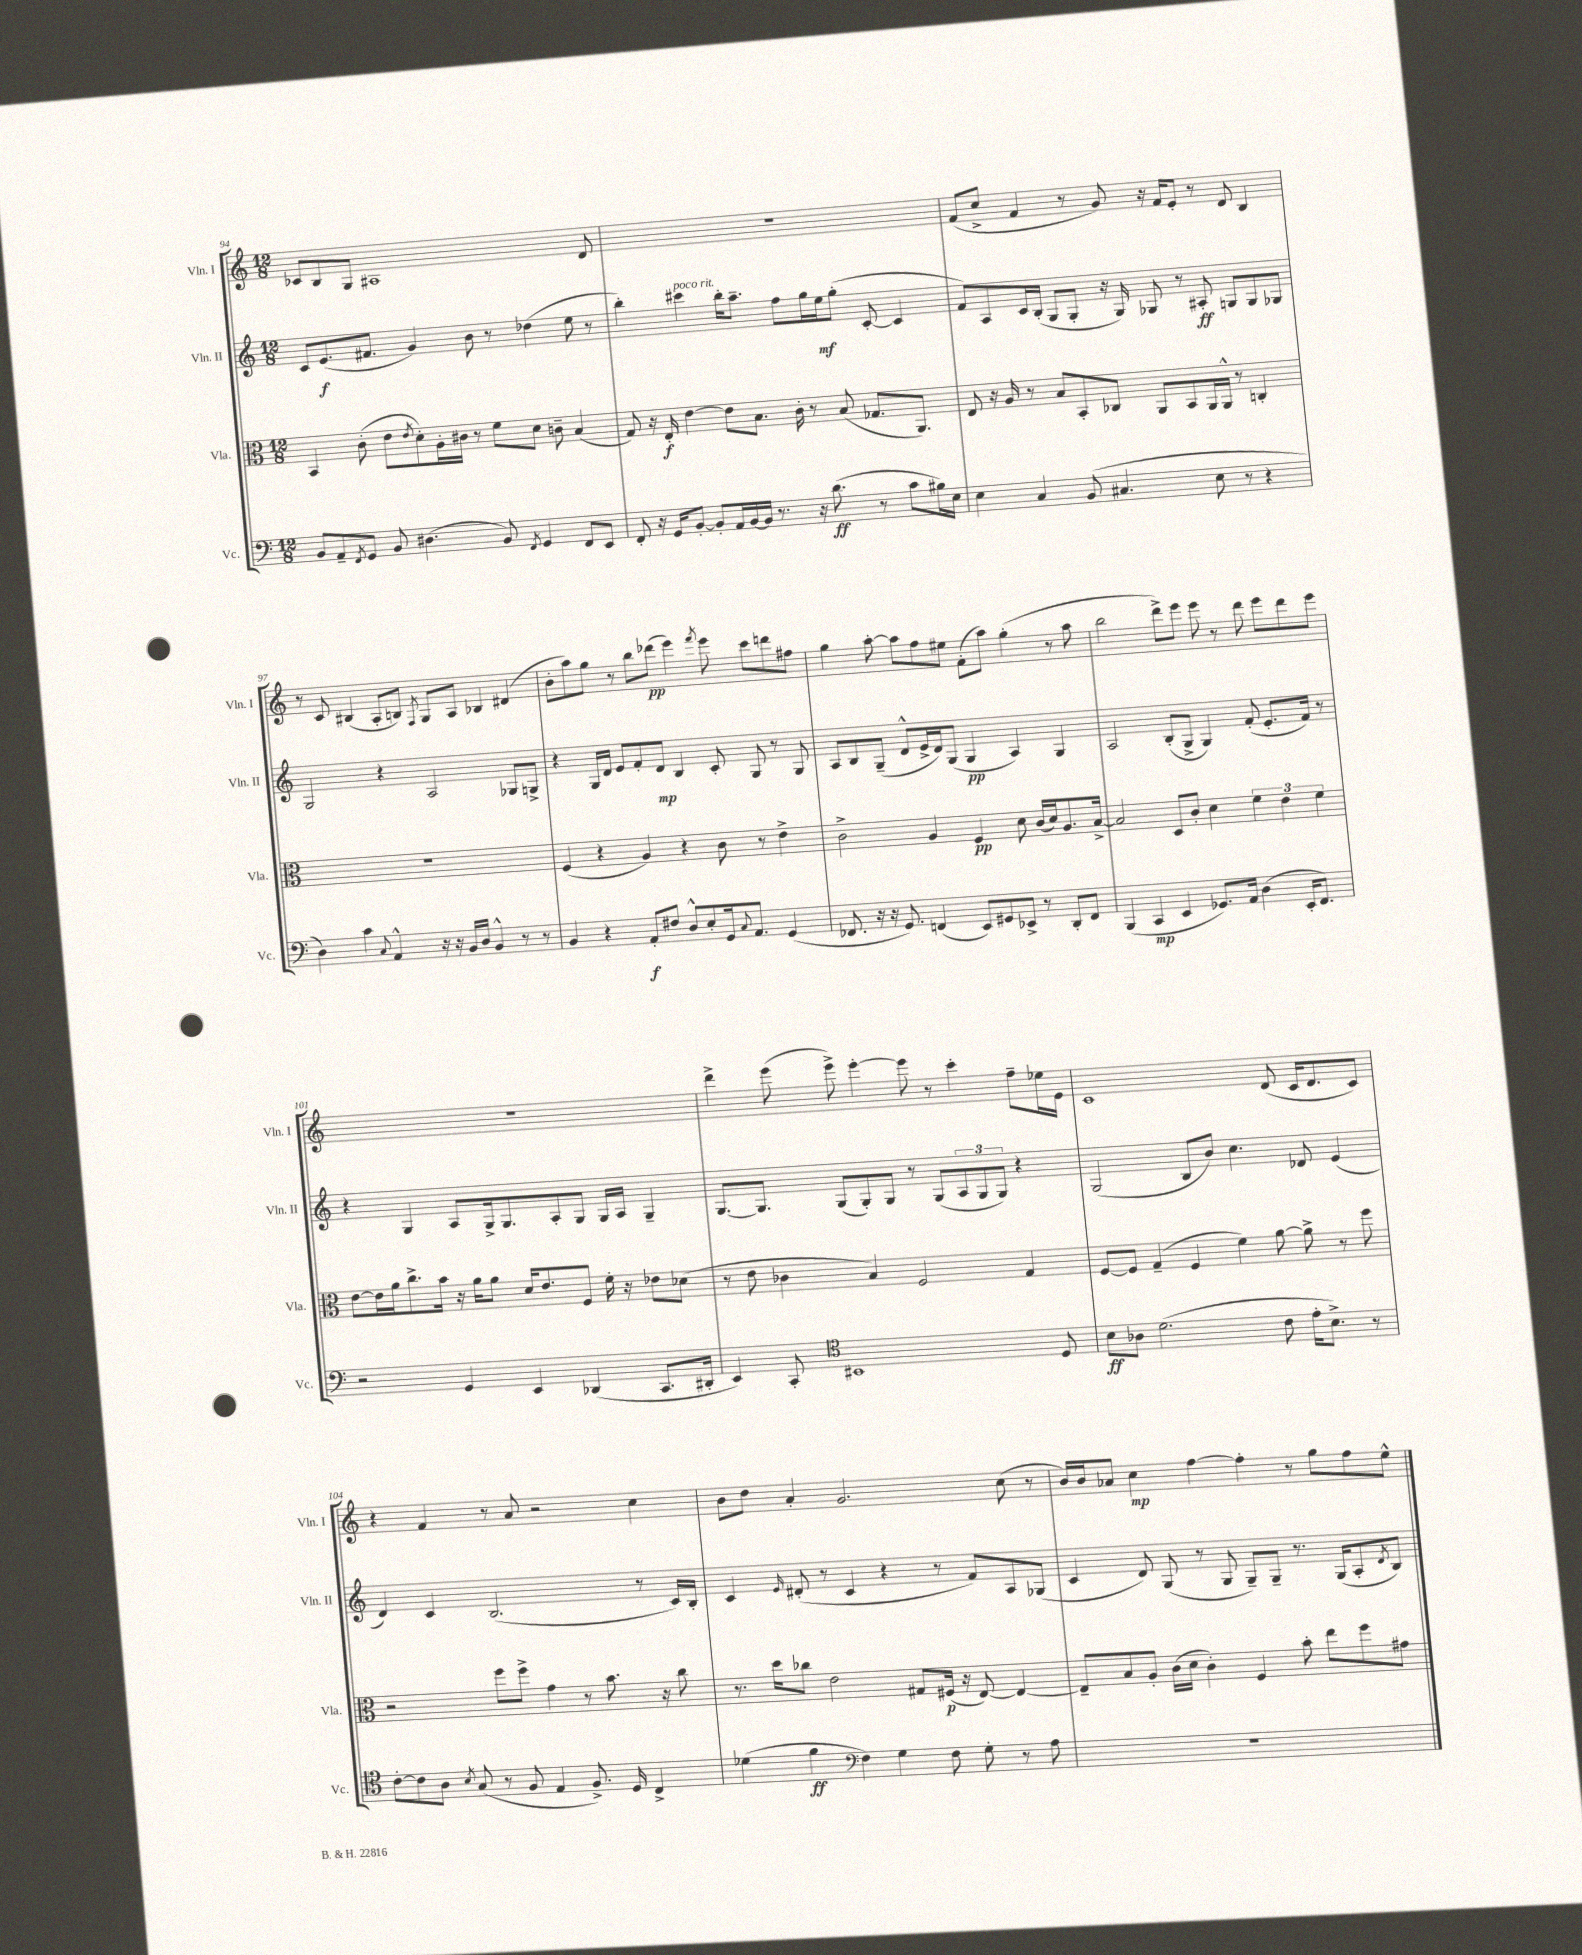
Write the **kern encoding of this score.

**kern	**dynam	**kern	**dynam	**kern	**dynam	**kern	**dynam
*part4	*part4	*part3	*part3	*part2	*part2	*part1	*part1
*staff4	*staff4	*staff3	*staff3	*staff2	*staff2	*staff1	*staff1
*I"Vc.	*	*I"Vla.	*	*I"Vln. II	*	*I"Vln. I	*
*I'Vc.	*	*I'Vla.	*	*I'Vln. II	*	*I'Vln. I	*
*clefF4	*	*clefC3	*	*clefG2	*	*clefG2	*
*k[]	*	*k[]	*	*k[]	*	*k[]	*
*M12/8	*	*M12/8	*	*M12/8	*	*M12/8	*
=94	=94	=94	=94	=94	=94	=94	=94
8BB/L	.	4BB/	.	8c/L	.	8c-X/L	.
8AA~/	.	.	.	(8.e/	f	8B/	.
8qFF/	.	.	.	.	.	.	.
8GG/J	.	(8c'\	.	.	.	8G/J	.
.	.	.	.	8.f#X/J	.	.	.
8BB/	.	8e\L	.	.	.	1A#X	.
.	.	8qe/	.	.	.	.	.
(4.D#X\	.	8d'\)	.	4g/)	.	.	.
.	.	16A'\L	.	.	.	.	.
.	.	16c#X\JJ	.	.	.	.	.
.	.	8r	.	8b\	.	.	.
8BB/)	.	8f\L	.	8r	.	.	.
8qFF/	.	.	.	.	.	.	.
4GG/	.	8d\J	.	(4dd-X\	.	.	.
.	.	8cn~\	.	.	.	.	.
8FF/L	.	(4B/	.	8ee\	.	.	.
8EE/J	.	.	.	8r	.	8d/	.
=95	=95	=95	=95	=95	=95	=95	=95
8FF'/	.	8G/)	.	4bb'\)	.	1.r	.
16r	.	16r	.	.	.	.	.
16GG/KL	.	16E'/	f	.	.	.	.
!	!	!	!	!LO:TX:a:i:t=poco rit.	!	!	!
[8BB'/J	.	[4e\	.	4ccc#X\	.	.	.
8BB'/L]	.	.	.	.	.	.	.
16AA/L	.	8e\L]	.	16bb'\KL	.	.	.
[16BB/	.	.	.	8.aa~\J	.	.	.
16BB/JJ]	.	8.B\J	.	.	.	.	.
8.r	.	.	.	.	.	.	.
.	.	.	.	8ff\L	.	.	.
.	.	16c'\	.	.	.	.	.
16r	.	8r	.	16gg\L	.	.	.
(8.d\	ff	.	.	16ee\J	mf	.	.
.	.	(8B/	.	(8gg'\J	.	.	.
8r	.	8.G-X/L	.	[8c'/	.	.	.
8c\L	.	.	.	4c/]	.	.	.
.	.	8.AA/J)	.	.	.	.	.
16B#X\L)	.	.	.	.	.	.	.
16E\JJ	.	.	.	.	.	.	.
=96	=96	=96	=96	=96	=96	=96	=96
4E\	.	8E/	.	8f/L)	.	(8f/L	.
.	.	16r	.	8A/	.	8cc^/J	.
.	.	16A/	.	.	.	.	.
4C/	.	8r	.	16c/L	.	4f/	.
.	.	.	.	(16B'/JJ	.	.	.
.	.	8B/L	.	8G/L	.	.	.
(8BB/	.	8BB'/	.	8G'/J	.	8r	.
4.C#X/	.	8C-X/J	.	16r	.	8g/)	.
.	.	.	.	16G/)	.	.	.
.	.	8AA/L	.	8G-X/	.	16r	.
.	.	.	.	.	.	16f/KL	.
.	.	8BB/	.	8r	.	8e'/J	.
8E\	.	16AA/L	.	8A#X'/	ff	8r	.
.	.	16AA^^/JJ	.	.	.	.	.
8r	.	8r	.	8Gn/L	.	8d/	.
4r	.	4Cn'/	.	8G/	.	4B/	.
.	.	.	.	8G-X/J	.	.	.
!!LO:LB:g=z
=97	=97	=97	=97	=97	=97	=97	=97
4D\)	.	1.r	.	2G/	.	8r	.
.	.	.	.	.	.	8c/	.
4c\	.	.	.	.	.	(4B#X/	.
8qqC/	.	.	.	.	.	.	.
4AA^^/	.	.	.	4r	.	8A'/L	.
.	.	.	.	.	.	8Bn/J)	.
.	.	.	.	.	.	8qF/	.
16r	.	.	.	2A/	.	8G/L	.
16r	.	.	.	.	.	.	.
16BB/LL	.	.	.	.	.	8A/J	.
16D/JJ	.	.	.	.	.	.	.
4BB^^/	.	.	.	.	.	4B-X/	.
8r	.	.	.	8G-X/L	.	(4d#X/	.
8r	.	.	.	8Gn^/J	.	.	.
=98	=98	=98	=98	=98	=98	=98	=98
4BB/	.	(4F/	.	4r	.	8b'\L	.
.	.	.	.	.	.	8aa\)	.
4r	.	4r	.	16G/LL	.	8gg\J	.
.	.	.	.	16d/JJ	.	.	.
.	.	.	.	8e/L	.	8r	.
8AA'/L	f	4A/)	.	8f'/	.	8bb\L	.
8F#X/J	.	.	.	8d/J	mp	(8ddd-X\J	pp
8D^^/L	.	4r	.	4B/	.	4eee\)	.
8E'/	.	.	.	.	.	.	.
.	.	.	.	.	.	8qfff/	.
16GG/k	.	8c\	.	8c'/	.	8eee\	.
8qqC/	.	.	.	.	.	.	.
8.AA/J	.	.	.	.	.	.	.
.	.	8r	.	8G/	.	8ccc\L	.
(4GG/	.	4e^\	.	8r	.	8dddn\	.
.	.	.	.	8G/	.	8ff#X\J	.
=99	=99	=99	=99	=99	=99	=99	=99
8.FF-X/	.	2c^\	.	8A/L	.	4gg\	.
.	.	.	.	8B/	.	.	.
16r	.	.	.	.	.	.	.
16r	.	.	.	(8G~/J	.	[8aa'\	.
8.GG/)	.	.	.	.	.	.	.
.	.	.	.	8d^^/L	.	8aa\L]	.
(4FFn/	.	4A/	.	16e^/L	.	8ff\	.
.	.	.	.	16d/J)	.	.	.
.	.	.	.	(8G/J	.	8ee#X\J	.
8EE/L)	.	4F/	pp	4G/	pp	(8f'\L	.
8GG#X/	.	.	.	.	.	8aa\J)	.
8EE-X^/J	.	8d\	.	4A/)	.	(4gg'\	.
8r	.	(16c/LL	.	.	.	.	.
.	.	16d/J)	.	.	.	.	.
8DD'/L	.	8.A/	.	4G/	.	8r	.
8FF/J	.	.	.	.	.	8aa\	.
.	.	[16B^/Jk	.	.	.	.	.
=100	=100	=100	=100	=100	=100	=100	=100
(4BBB/	.	2B/]	.	2A/	.	2bb\	.
4CC/	mp	.	.	.	.	.	.
4EE/	.	8D/L	.	(8B'/L	.	8ddd^\L)	.
.	.	8c'/J	.	8G^/J	.	8eee\J	.
8.GG-X/L)	.	4d\	.	4G/)	.	8eee\	.
.	.	.	.	.	.	8r	.
16AA/Jk	.	.	.	.	.	.	.
(4D\	.	6f\	.	(8f'/	.	8ddd\	.
.	.	.	.	8.e'/L	.	8eee\L	.
.	.	6e\	.	.	.	.	.
16EE'/KL	.	.	.	.	.	8ddd\	.
8.FF/J)	.	.	.	16f/Jk)	.	.	.
.	.	6f\	.	.	.	.	.
.	.	.	.	8r	.	8eee\J	.
!!LO:LB:g=z
=101	=101	=101	=101	=101	=101	=101	=101
2r	.	[8e\L	.	4r	.	1.r	.
.	.	16e\L]	.	.	.	.	.
.	.	16a\J	.	.	.	.	.
.	.	8.cc^\	.	4G/	.	.	.
.	.	16b\Jk	.	.	.	.	.
4GG/	.	16r	.	8A/L	.	.	.
.	.	16a\KL	.	.	.	.	.
.	.	8a\J	.	16G^/k	.	.	.
.	.	.	.	8.G/	.	.	.
4EE/	.	16d/KL	.	.	.	.	.
.	.	8.e/	.	.	.	.	.
.	.	.	.	8A'/	.	.	.
(4DD-X/	.	8F/J	.	8G/J	.	.	.
.	.	16f'\	.	16G/LL	.	.	.
.	.	16r	.	16A/JJ	.	.	.
8.CC/L	.	8e-X\L	.	4G~/	.	.	.
.	.	(8d-X\J	.	.	.	.	.
16DD#X'/Jk	.	.	.	.	.	.	.
=102	=102	=102	=102	=102	=102	=102	=102
4EE/)	.	8r	.	[8.G/L	.	4ddd^\	.
.	.	8e\	.	.	.	.	.
.	.	.	.	8.G/J]	.	.	.
8CC'/	.	4c-X\	.	.	.	(8eee\	.
*clefC4	*	*	*	*	*	*	*
1BB#X	.	.	.	(8G/L	.	8eee^\)	.
.	.	4B/)	.	8G'/)	.	[4eee'\	.
.	.	.	.	8G/J	.	.	.
.	.	2F/	.	8r	.	8eee\]	.
.	.	.	.	(8G/L	.	8r	.
.	.	.	.	12A/	.	4ccc'\	.
.	.	.	.	12G/	.	.	.
.	.	.	.	12G/J)	.	.	.
.	.	4G/	.	4r	.	8ff~\L	.
8D/	.	.	.	.	.	16ee-X\L	.
.	.	.	.	.	.	16e\JJ	.
=103	=103	=103	=103	=103	=103	=103	=103
8B\L	ff	[8F/L	.	(2G/	.	1c	.
8A-X\J	.	8F/J]	.	.	.	.	.
(2.d\	.	(4G~/	.	.	.	.	.
.	.	4F/	.	8B/L	.	.	.
.	.	.	.	8b/J)	.	.	.
.	.	4f\)	.	4.cc\	.	.	.
8c\	.	[8a\	.	.	.	(8d/	.
16e'\KL	.	8a^\]	.	8d-X/	.	16c/KL	.
8.B^\J)	.	.	.	.	.	8.d/	.
.	.	8r	.	(4e/	.	.	.
8r	.	8ff\	.	.	.	8c/J)	.
!!LO:LB:g=z
=104	=104	=104	=104	=104	=104	=104	=104
[8c'\L	.	2r	.	4d/)	.	4r	.
8c\]	.	.	.	.	.	.	.
8A\J	.	.	.	4c/	.	4f/	.
8qB/	.	.	.	.	.	.	.
(8G/	.	.	.	.	.	.	.
8r	.	8ff\L	.	(2.B/	.	8r	.
8F/	.	8ff^\J	.	.	.	8a/	.
4E/	.	4g\	.	.	.	2r	.
8.F^/)	.	8r	.	.	.	.	.
.	.	8.b\	.	.	.	.	.
16D/	.	.	.	.	.	.	.
4C^/	.	.	.	8r	.	4cc\	.
.	.	16r	.	.	.	.	.
.	.	8cc\	.	16c/LL)	.	.	.
.	.	.	.	16B'/JJ	.	.	.
=105	=105	=105	=105	=105	=105	=105	=105
(4d-X\	.	8.r	.	4c/	.	8b\L	.
.	.	.	.	.	.	8dd\J	.
.	.	16dd\KL	.	.	.	.	.
.	.	.	.	16qqe/	.	.	.
4f\	ff	8cc-X\J	.	(8d#X'/	.	4a'/	.
.	.	2e\	.	8r	.	.	.
*clefF4	*	*	*	*	*	*	*
4F\)	.	.	.	4c/	.	2.g/	.
4G\	.	.	.	4r	.	.	.
.	.	8G#X/L	.	.	.	.	.
8F\	.	(16F#X/Jk	p	8r	.	.	.
.	.	16r	.	.	.	.	.
8G'\	.	[8E/)	.	8f/L)	.	.	.
8r	.	4E/_	.	8A/	.	(8cc\	.
8A\	.	.	.	(8G-X/J	.	8r	.
=106	=106	=106	=106	=106	=106	=106	=106
1.r	.	8E~/L]	.	4c/	.	16b/LL)	.
.	.	.	.	.	.	16b/J	.
.	.	8B/	.	.	.	8a-X/J	.
.	.	8A'/J	.	8d/)	.	4cc\	mp
.	.	(16c\LL	.	(8G/	.	.	.
.	.	16d\JJ	.	.	.	.	.
.	.	4c'\)	.	8r	.	[4ff\	.
.	.	.	.	8G/	.	.	.
.	.	4F/	.	8G~/L)	.	4ff'\]	.
.	.	.	.	8G~/J	.	.	.
.	.	8b'\	.	8.r	.	8r	.
.	.	8ee\L	.	.	.	8gg\L	.
.	.	.	.	(16G/KL	.	.	.
.	.	8ff\	.	8A'/	.	8ff\	.
.	.	.	.	8qd/	.	.	.
.	.	8g#X\J	.	8B/J)	.	8ee^^\J	.
==	==	==	==	==	==	==	==
*-	*-	*-	*-	*-	*-	*-	*-
